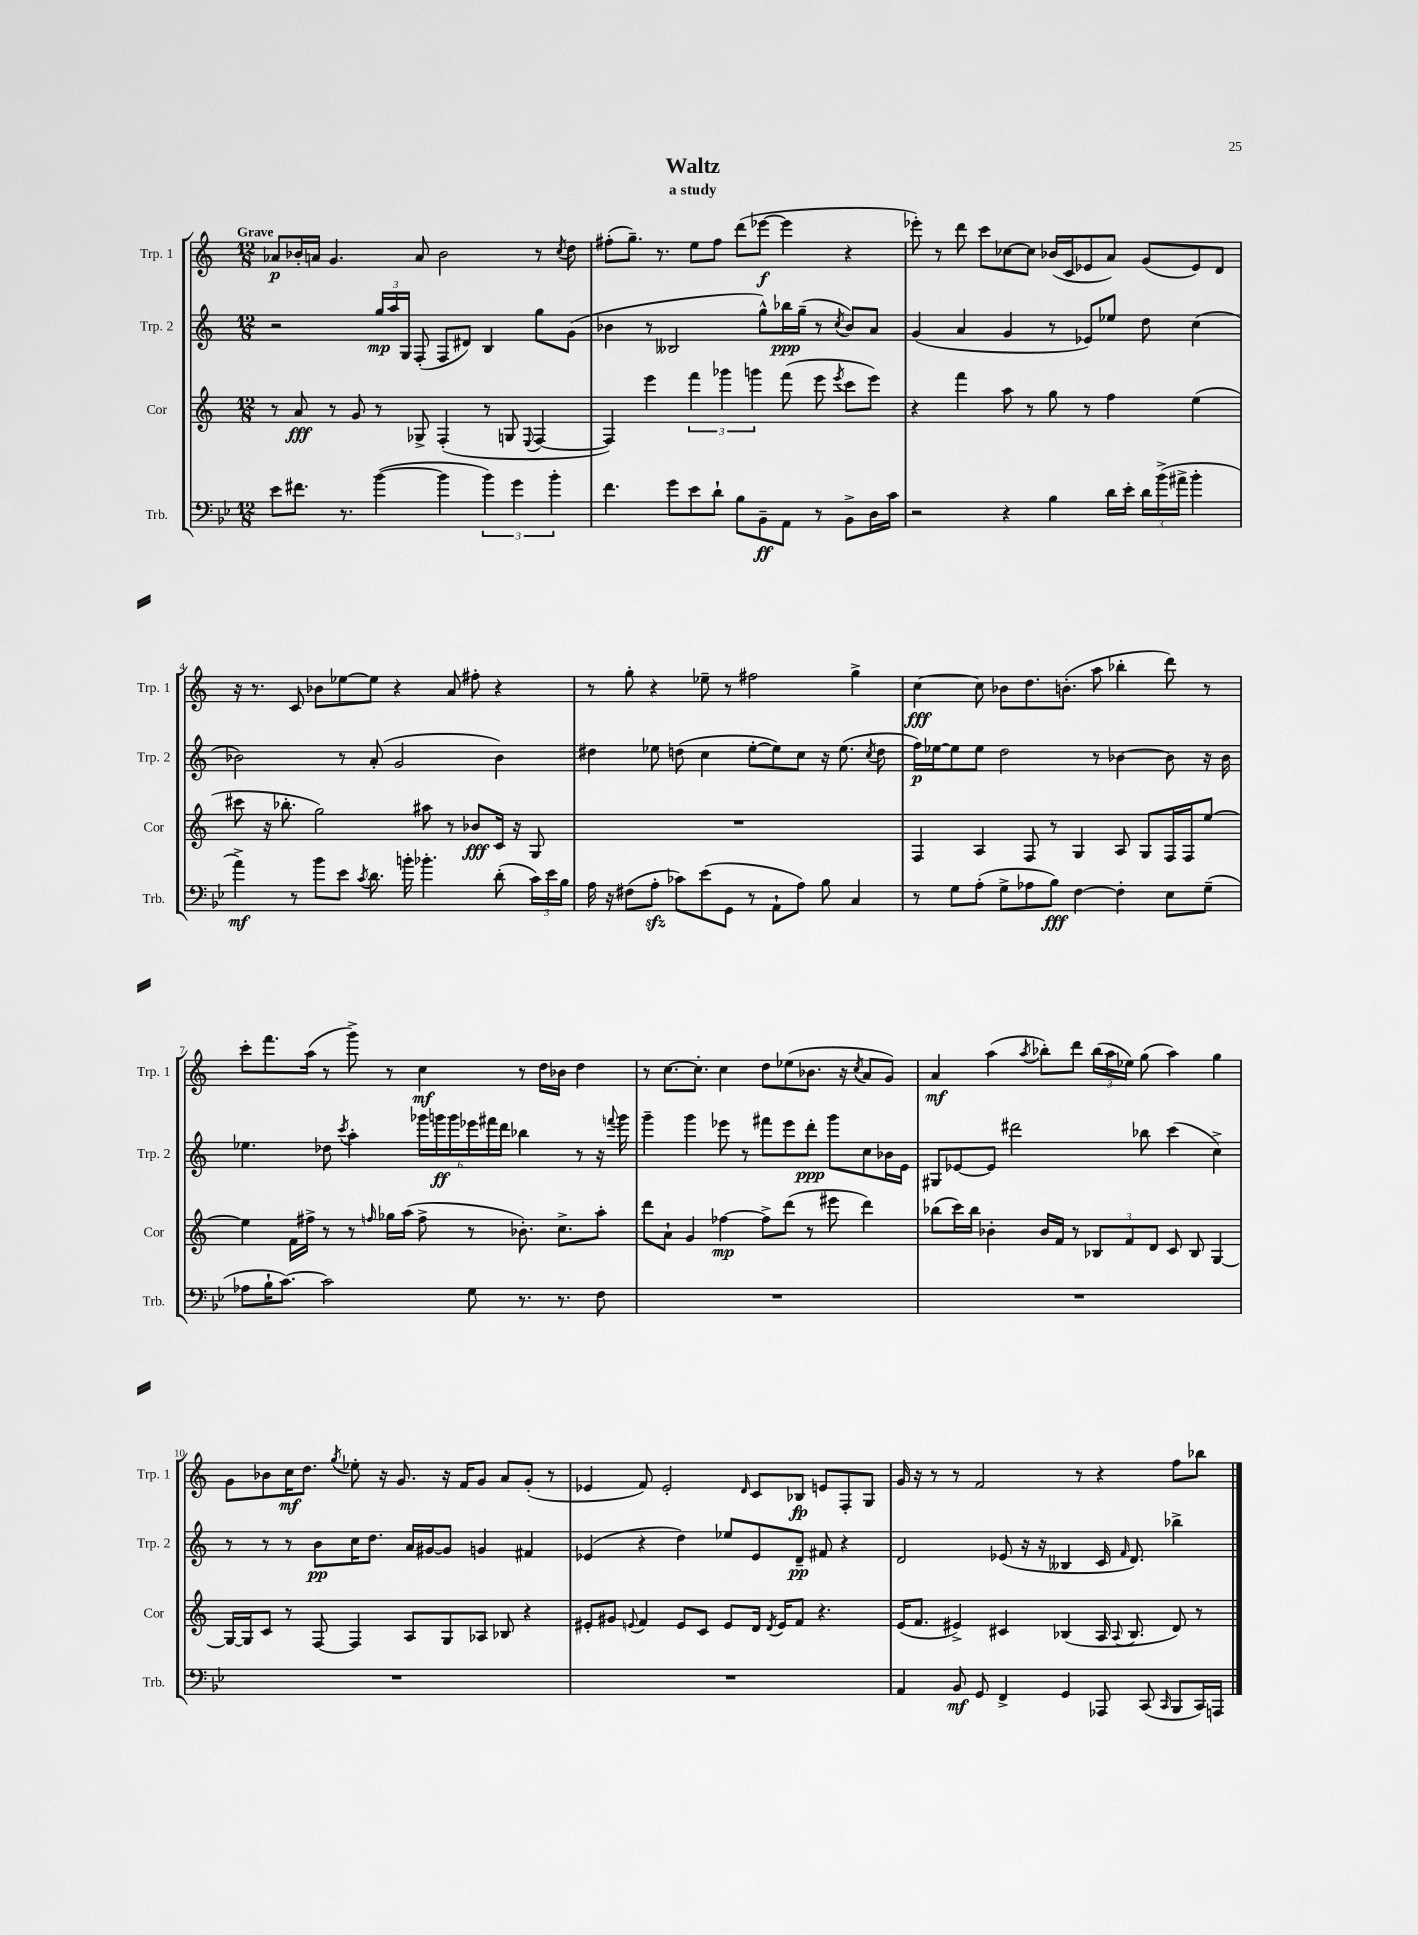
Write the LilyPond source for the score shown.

\header { title = "Waltz" subtitle = "a study" }
<<
\new StaffGroup <<
\new Staff = "s0" \with { instrumentName = "Trp. 1" shortInstrumentName = "Trp. 1" } {
    \clef treble \key c \major \numericTimeSignature \time 12/8 \tempo "Grave"
    \autoBeamOff aes'8[\p bes'16-. a'16] g'4. a'8 bes'2 r8 \acciaccatura { c''8 } d''8 |
    fis''8[-.( g''8.]--) r8. e''8[ fis''8] d'''8[( ees'''8]~\f ees'''4 r4 |
    ees'''8-.) r8 d'''8 c'''8[ ces''8~ ces''8] bes'16[( c'16 ees'8 a'8]) g'8[( ees'8) d'8] |
    r16 r8. c'8 bes'8[ ees''8~ ees''8] r4 a'8 fis''8-. r4 |
    r8 g''8-. r4 ees''8-- r8 fis''2 g''4-> |
    c''4~\fff c''8 bes'8[ d''8. b'8.]-.( a''8 bes''4-. d'''8) r8 |
    c'''8[-. f'''8. a''16]( r8 g'''8->) r8 c''4\mf r8 d''16[ bes'16] d''4 |
    r8 c''8.[~ c''8.]-. c''4 d''8[ ees''8( bes'8.] r16 \acciaccatura { c''8 } a'8[ g'8]) |
    a'4\mf a''4( \acciaccatura { a''8 } bes''8[-.) d'''8] \tuplet 3/2 { bes''16[( a''16 ees''16]) } g''8( a''4) g''4 |
    g'8[ bes'8 c''16\mf d''8.] \acciaccatura { g''8 } ees''8-. r16 g'8. r16 f'16[ g'8] a'8[ g'8]-.( r8 |
    ees'4 f'8) ees'2-. \grace { d'16 } c'8[ bes8]\fp e'8[ f8-. g8] |
    g'16 r16 r8 r8 f'2 r8 r4 f''8[ bes''8] \bar "|." |
}
\new Staff = "s1" \with { instrumentName = "Trp. 2" shortInstrumentName = "Trp. 2" } {
    \clef treble \key c \major \numericTimeSignature \time 12/8
    \autoBeamOff r2 \tuplet 3/2 { g''16[\mp a''16 g16] } f8-.( f8[ dis'8]) b4 g''8[ g'8]( |
    bes'4 r8 beses2 g''8[-^) bes''16\ppp g''16]--( r8 \acciaccatura { c''8 } bes'8[) a'8] |
    g'4( a'4 g'4 r8 ees'8[) ees''8] d''8 c''4( |
    bes'2) r8 a'8-.( g'2 bes'4) |
    dis''4 ees''8 d''8( c''4 ees''8[~-. ees''8) c''8] r16 ees''8.( \acciaccatura { c''8 } d''8 |
    f''16[\p) ees''16~ ees''8 ees''8] d''2 r8 bes'4~ bes'8 r16 bes'16 |
    ees''4. des''8 \acciaccatura { c'''8 } a''4-. \tuplet 6/4 { ges'''16[ g'''16\ff g'''16 ees'''16 fis'''16 d'''16] } bes''4 r8 r16 \appoggiatura { f'''8 } g'''16 |
    g'''4-- g'''4 ees'''8 r8 fis'''8[ ees'''8 d'''8]-.\ppp g'''8[ c''8 bes'16 e'16] |
    gis8[ ees'8~ ees'8] dis'''2 bes''8 c'''4( c''4->) |
    r8 r8 r8 b'8[\pp c''16 d''8.] a'16[ gis'16~ gis'8] g'4 fis'4 |
    ees'4( r4 d''4) ees''8[ ees'8 d'8]--\pp fis'8 r4 |
    d'2 ees'8( r16 r16 beses4 c'16 \grace { f'16 } d'8.) bes''4-> \bar "|." |
}
\new Staff = "s2" \with { instrumentName = "Cor" shortInstrumentName = "Cor" } {
    \clef treble \key c \major \numericTimeSignature \time 12/8
    \autoBeamOff r8 a'8\fff r8 g'8 r8 ges8-> f4-.( r8 g8 \appoggiatura { e8 } f4~ |
    f4) e'''4 \tuplet 3/2 { f'''4 ges'''4 g'''4 } f'''8( e'''8 \acciaccatura { e'''8 } c'''8[ e'''8]) |
    r4 f'''4 a''8 r8 g''8 r8 f''4 e''4( |
    cis'''8 r16 bes''8.-. g''2) ais''8 r8 bes'8[\fff c'16] r16 g8 |
    R1. |
    f4 a4 f8 r8 g4 a8 g8[ f16 f16 e''8]~ |
    e''4 f'16[ fis''16]-> r8 r8 \grace { f''16 } ges''16[ a''16]( f''8-> r8 bes'8.-.) c''8.[-> a''8]-. |
    d'''8[ a'8]-! g'4 fes''4~\mp fes''8[-> d'''8]( r8 eis'''8 d'''4) |
    bes''8[( c'''16) bes''16] bes'4-. bes'16[ f'16] r8 \tuplet 3/2 { bes8[ f'8 d'8] } c'8 bes8 g4~ |
    g16[~ g16 c'8] r8 f8~ f4 a8[ g8 aes8] bes8 r4 |
    eis'8[-. gis'8] \appoggiatura { e'8 } f'4 e'8[ c'8] e'8[ d'16] \acciaccatura { d'8 } e'16[ f'8] r4. |
    e'16[( f'8.] eis'4->) cis'4 bes4( a16 \appoggiatura { a8 } bes8. d'8) r8 \bar "|." |
}
\new Staff = "s3" \with { instrumentName = "Trb." shortInstrumentName = "Trb." } {
    \clef bass \key bes \major \numericTimeSignature \time 12/8
    \autoBeamOff ees'8[ fis'8.] r8. bes'4~( bes'4 \tuplet 3/2 { bes'4) g'4 bes'4-. } |
    f'4. g'8[ ees'8 d'8]-! bes8[ bes,8--\ff a,8] r8 bes,8[-> d16 c'16] |
    r2 r4 bes4 d'16[ ees'16]-. \tuplet 3/2 { d'16[ bes'16->( ais'16]-> } bes'4-. |
    a'4->\mf) r8 bes'8[ ees'8] \acciaccatura { c'8 } d'8. b'16-. bes'4.-. d'8-.( \tuplet 3/2 { c'16[) ees'16 bes16] } |
    a16 r16 fis8[( a8]-.\sfz ces'8[) ees'8( g,8] r8 a,8[-! a8]) bes8 c4 |
    r8 g8[ a8]-.( g8[-> aes8 bes8]\fff) f4~ f4-. ees8[ g8]--( |
    aes8[ bes16-! c'8.]~) c'2 g8 r8. r8. f8 |
    R1. |
    R1. |
    R1. |
    R1. |
    a,4 bes,8\mf g,8 f,4-> g,4 aes,,8 c,8( \grace { c,16 } bes,,8[ c,16) a,,16] \bar "|." |
}
>>
>>
